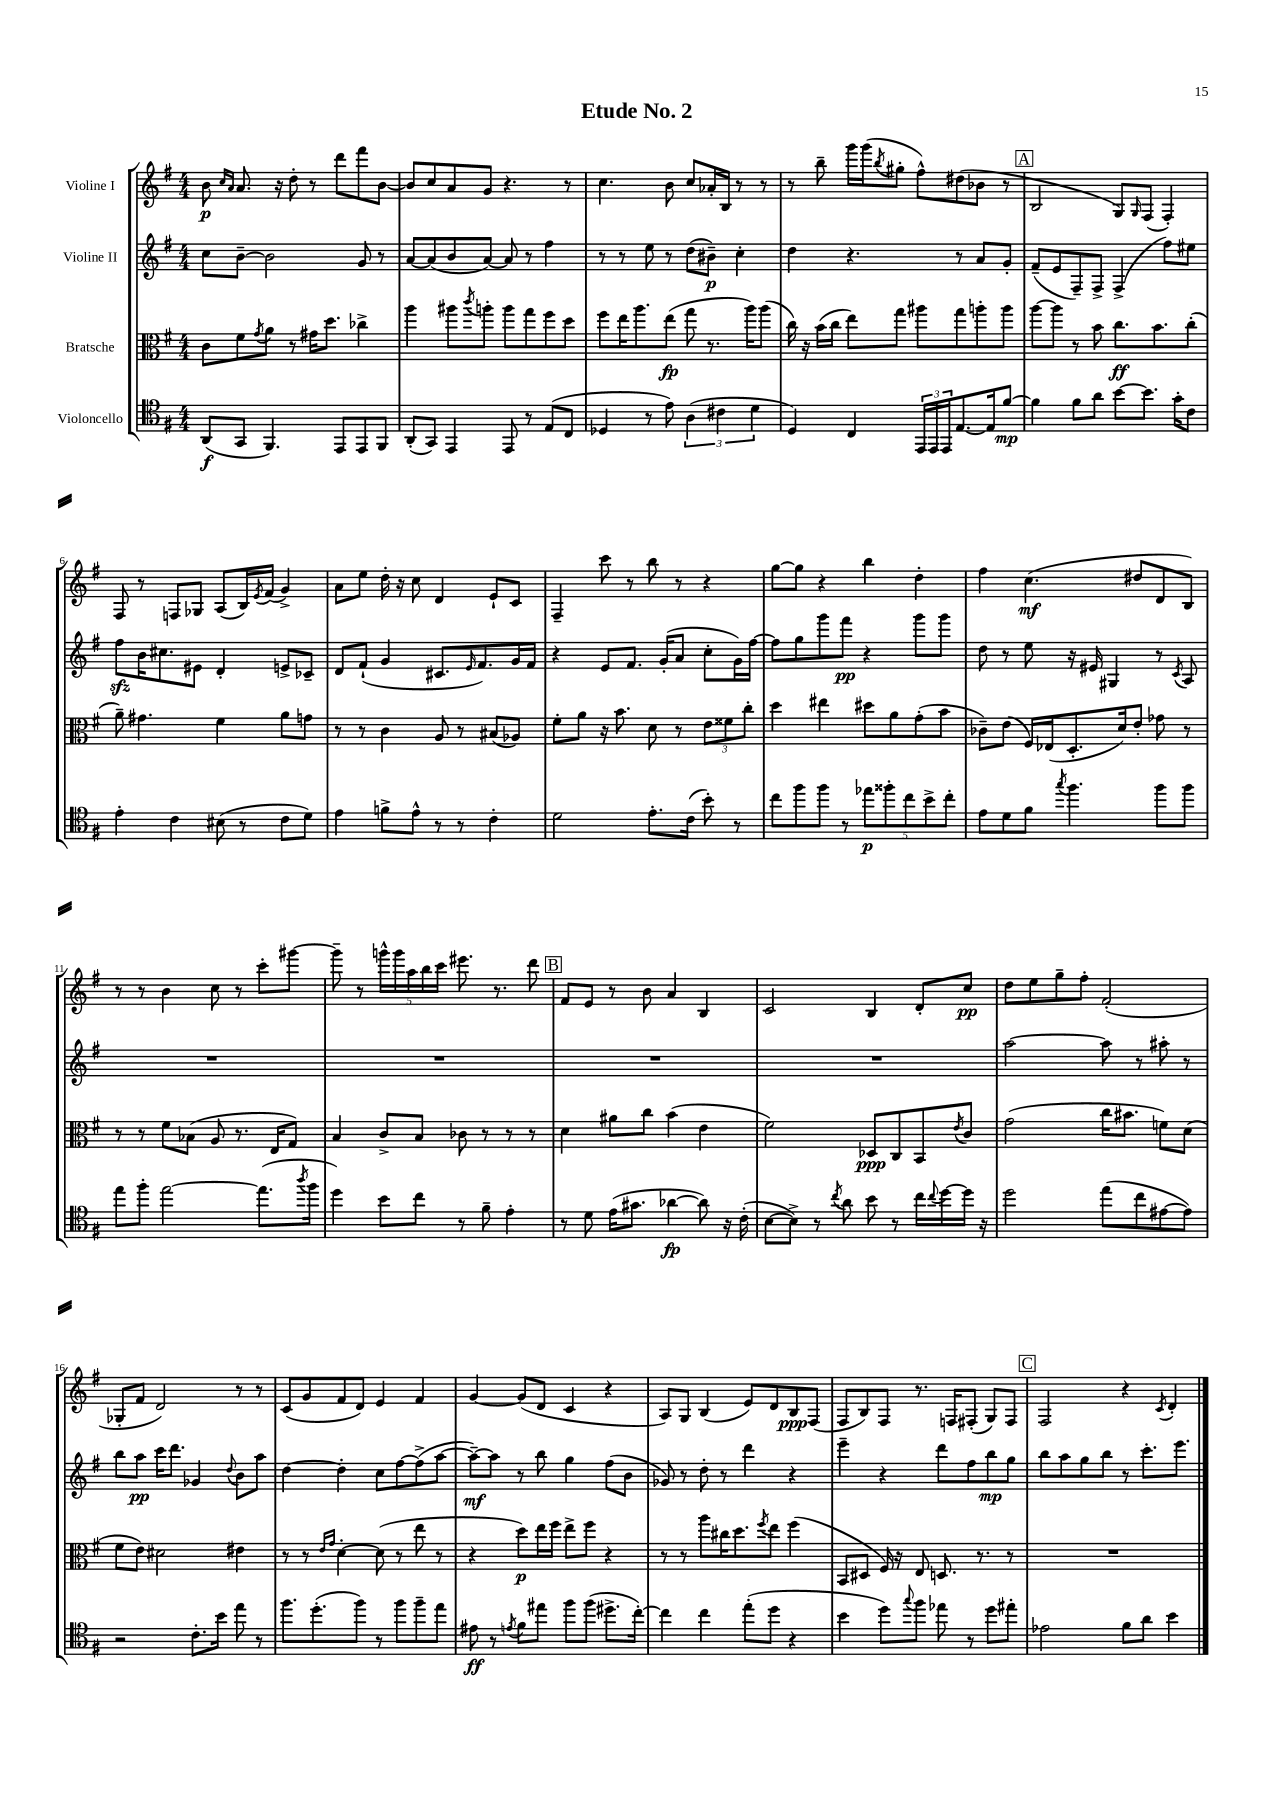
\header { title = "Etude No. 2" }
<<
\new StaffGroup <<
\new Staff = "s0" \with { instrumentName = "Violine I" } {
    \clef treble \key g \major \numericTimeSignature \time 4/4
    b'8\p \grace { c''16 a'16 } a'8. r16 d''8-. r8 d'''8 fis'''8 b'8~ |
    b'8 c''8 a'8 g'8 r4. r8 |
    c''4. b'8 c''8 aes'16-. b16 r8 r8 |
    r8 b''8-- g'''16 g'''16( \acciaccatura { b''8 } gis''8-. fis''8-^) dis''8( bes'8 r8 |
    \mark \markup { \box "A" } b2 g8) \grace { g16 } fis8( fis4-.) |
    fis8 r8 f8 ges8 a8( b16) \acciaccatura { e'8 } fis'16( g'4->) |
    a'8 e''8 d''16-. r16 c''8 d'4 e'8-! c'8 |
    fis4-- c'''8 r8 b''8 r8 r4 |
    g''8~ g''8 r4 b''4 d''4-. |
    fis''4 c''4.\mf( dis''8 d'8 b8) |
    r8 r8 b'4 c''8 r8 c'''8-. gis'''8~ |
    gis'''8-- r8 \tuplet 5/4 { g'''16-^ g'''16 a''16 b''16 c'''16 } eis'''8. r8. d'''8 |
    \mark \markup { \box "B" } fis'8 e'8 r8 b'8 a'4 b4 |
    c'2 b4 d'8-. c''8\pp |
    d''8 e''8 g''8-- fis''8-. fis'2-.( |
    ges8-. fis'8 d'2) r8 r8 |
    c'8( g'8 fis'8 d'8) e'4 fis'4 |
    g'4~ g'8( d'8 c'4 r4 |
    a8) g8 b4( e'8) d'8 b8\ppp fis8( |
    fis8 b8) fis8 r8. f16 fis8-.( g8) fis8 |
    \mark \markup { \box "C" } fis2 r4 \acciaccatura { c'8 } d'4-. \bar "|." |
}
\new Staff = "s1" \with { instrumentName = "Violine II" } {
    \clef treble \key g \major \numericTimeSignature \time 4/4
    c''8 b'8~-- b'2 g'8 r8 |
    a'8~ a'8( b'8 a'8~) a'8 r8 fis''4 |
    r8 r8 e''8 r8 d''8( bis'8--\p) c''4-. |
    d''4 r4. r8 a'8 g'8-. |
    \mark \markup { \box "A" } fis'8--( e'8 fis8--) fis8-> fis4->( fis''8) eis''8 |
    fis''8\sfz b'16 cis''8. eis'8 d'4-. e'8-> ces'8-- |
    d'8 fis'8-!( g'4 cis'8. \grace { e'16 } fis'8.) g'16 fis'16 |
    r4 e'8 fis'8. g'16-.( a'8 c''8-. g'16) fis''16~ |
    fis''8 g''8 g'''8 fis'''8\pp r4 g'''8 g'''8 |
    d''8 r8 e''8 r16 eis'16 gis4 r8 \acciaccatura { c'8 } a8 |
    R1 |
    R1 |
    \mark \markup { \box "B" } R1 |
    R1 |
    a''2~ a''8 r8 ais''8-. r8 |
    b''8 a''8\pp c'''16 d'''8. ges'4 \appoggiatura { d''8 } b'8 a''8 |
    d''4~ d''4-. c''8 fis''8~ fis''8->( a''8~ |
    a''8~--\mf) a''8 r8 b''8 g''4 fis''8( b'8 |
    ges'8) r8 d''8-. r8 d'''4 r4 |
    e'''4-- r4 d'''8 fis''8 b''8\mp g''8 |
    \mark \markup { \box "C" } b''8 a''8 g''8 b''8 r8 c'''8.-. e'''8. \bar "|." |
}
\new Staff = "s2" \with { instrumentName = "Bratsche" } {
    \clef alto \key g \major \numericTimeSignature \time 4/4
    c'8 fis'8 \acciaccatura { g'8 } a'8 r8 gis'16 d''8. ces''4-> |
    a''4 ais''8 \acciaccatura { c'''8 } a''8-. a''8 g''8 fis''8 d''8 |
    fis''8 e''16 a''8. e''8\fp( g''8 r8. a''16) a''8( |
    c''16) r16 b'16( c''16 e''8) g''8 ais''8 g''8 a''8-. a''8 |
    \mark \markup { \box "A" } a''8~ a''8 r8 b'8 c''8.\ff b'8. c''8-.( |
    a'8--) gis'4. fis'4 a'8 g'8 |
    r8 r8 c'4 a8 r8 bis8( aes8) |
    fis'8-. a'8 r16 b'8. d'8 r8 \tuplet 3/2 { e'8 fisis'8 c''8-. } |
    d''4 eis''4 dis''8 a'8 g'8-.( b'8 |
    ces'8--) e'8( fis16) ees16( d8.-. d'16) e'8-. ges'8 r8 |
    r8 r8 fis'8 bes8( a8 r8. e16 g8) |
    b4 c'8-> b8 ces'8 r8 r8 r8 |
    \mark \markup { \box "B" } d'4 ais'8 c''8 b'4( e'4 |
    fis'2) des8\ppp c8 b,8 \acciaccatura { e'8 } c'8 |
    g'2( c''16 bis'8. f'8) d'8( |
    fis'8 e'8) dis'2 eis'4 |
    r8 r8 \grace { e'16 g'16 } d'4~-. d'8( r8 e''8 r8 |
    r4 d''8\p) e''16 fis''16 e''8-> fis''8 r4 |
    r8 r8 a''8 cis''16 d''8. \acciaccatura { fis''8 } e''8 fis''4( |
    b,8 dis8 fis16) r16 e8 d8. r8. r8 |
    \mark \markup { \box "C" } R1 \bar "|." |
}
\new Staff = "s3" \with { instrumentName = "Violoncello" } {
    \clef tenor \key g \major \numericTimeSignature \time 4/4
    a,8\f( g,8 fis,4.) e,8 e,8 fis,8 |
    a,8-.( g,8) e,4 e,8 r8 e8( c8 |
    des4 r8 e'8) \tuplet 3/2 { a4( cis'4 d'4 } |
    d4) c4 \tuplet 3/2 { e,16 e,16 e,16 } e8.~ e16 fis'8~\mp |
    \mark \markup { \box "A" } fis'4 fis'8 a'8 b'8~ b'8. g'16-. c'8 |
    e'4-. c'4 bis8( r8 c'8 d'8) |
    e'4 f'8-> e'8-^ r8 r8 c'4-. |
    d'2 e'8.-. c'16( b'8-.) r8 |
    c''8 fis''8 fis''8 r8 \tuplet 5/4 { ees''8\p fisis''8-. c''8 b'8-> c''8-. } |
    e'8 d'8 fis'8 \acciaccatura { g''8 } fis''4. fis''8 fis''8 |
    e''8 fis''8-. e''2~ e''8.( \acciaccatura { a''8 } fis''16 |
    d''4) b'8 c''8 r8 fis'8-- e'4-. |
    \mark \markup { \box "B" } r8 d'8 e'16( gis'8. aes'4~\fp aes'8) r16 c'16-.( |
    b8~ b8->) r8 \acciaccatura { c''8 } a'8 b'8 r8 c''16 \appoggiatura { c''8 } d''16~ d''16 r16 |
    d''2 e''8( c''8 eis'8~ eis'8) |
    r2 c'8.-. b'16 e''8 r8 |
    fis''8. d''8.-.( fis''8) r8 fis''8 fis''8-- e''8 |
    eis'8\ff r8 \acciaccatura { e'8 } fis'8 eis''8 fis''8 fis''8( dis''8.-> c''16~-.) |
    c''4 c''4 e''8-.( d''8 r4 |
    b'4 d''8) \appoggiatura { g''8 } fis''8 ees''8 r8 d''8 eis''8-. |
    \mark \markup { \box "C" } ees'2 fis'8 a'8 b'4 \bar "|." |
}
>>
>>
